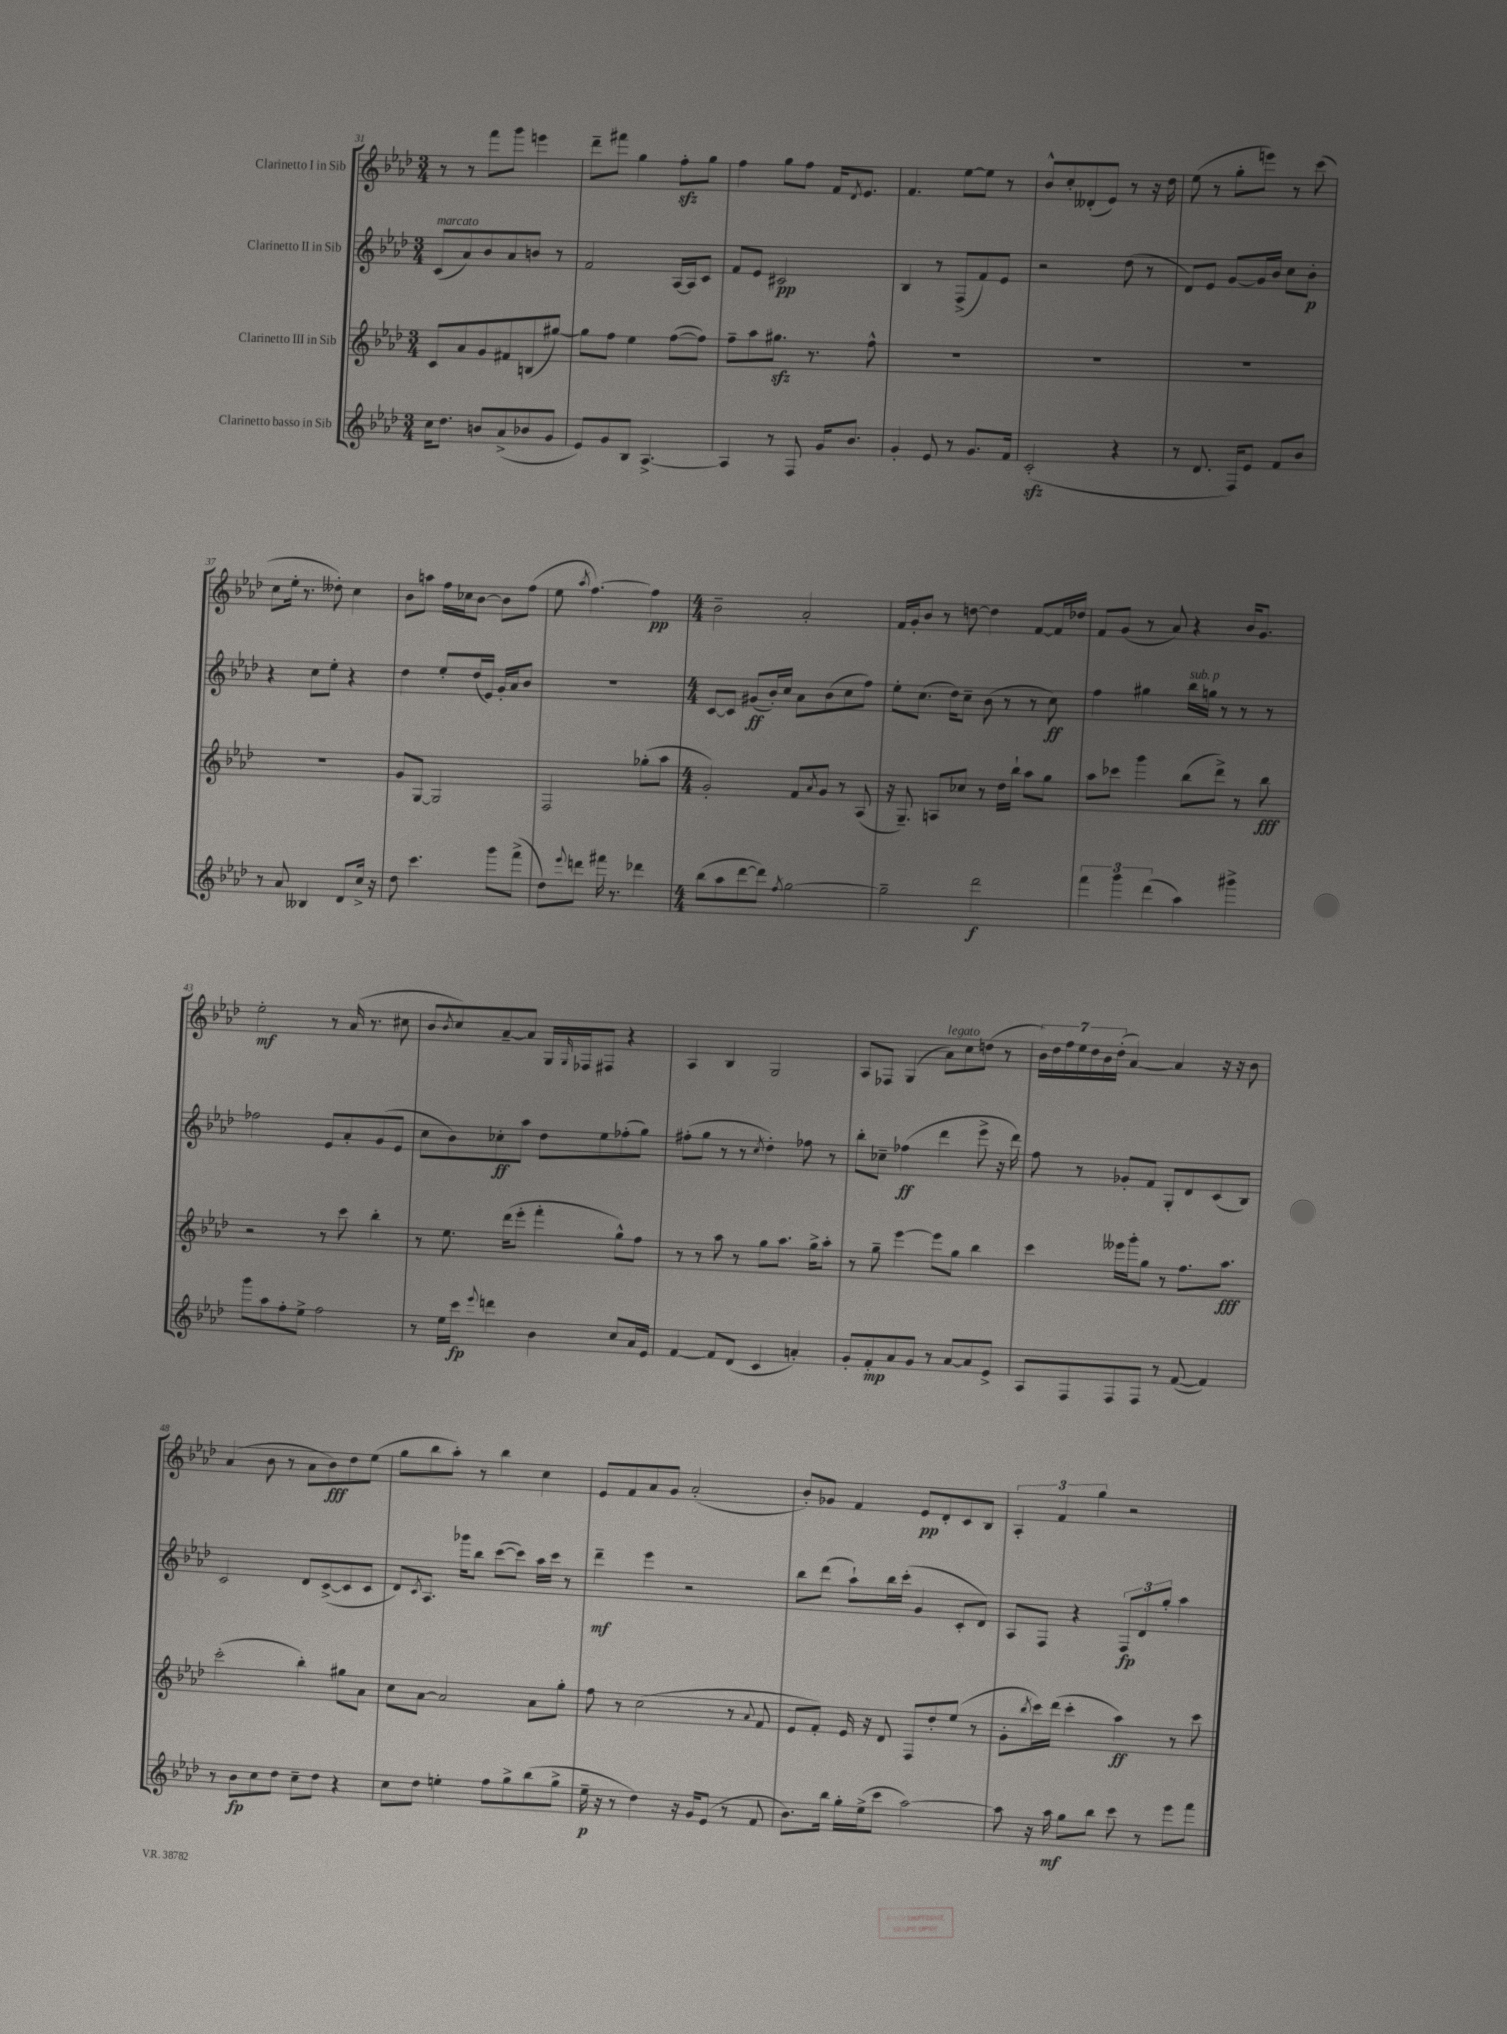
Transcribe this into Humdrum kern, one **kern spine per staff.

**kern	**dynam	**kern	**dynam	**kern	**dynam	**kern	**dynam
*part4	*part4	*part3	*part3	*part2	*part2	*part1	*part1
*staff4	*staff4	*staff3	*staff3	*staff2	*staff2	*staff1	*staff1
*I"Clarinetto basso in Sib	*	*I"Clarinetto III in Sib	*	*I"Clarinetto II in Sib	*	*I"Clarinetto I in Sib	*
*clefG2	*	*clefG2	*	*clefG2	*	*clefG2	*
*k[b-e-a-d-]	*	*k[b-e-a-d-]	*	*k[b-e-a-d-]	*	*k[b-e-a-d-]	*
*M3/4	*	*M3/4	*	*M3/4	*	*M3/4	*
=31	=31	=31	=31	=31	=31	=31	=31
!	!	!	!	!LO:TX:a:i:t=marcato	!	!	!
16cc\KL	.	8c/L	.	(8c/L	.	8r	.
8.dd-\J	.	.	.	.	.	.	.
.	.	8a-/	.	8a-/)	.	8r	.
8bn/L	.	8g/	.	8b-/	.	8fff\L	.
(8a-^/	.	8f#X/	.	8a-/	.	8ggg\J	.
8b-X/	.	(8Bn/	.	8bn/J	.	4eeen\	.
8g/J	.	[8gg#X/J)	.	8r	.	.	.
=32	=32	=32	=32	=32	=32	=32	=32
8e-/L)	.	8gg#\L]	.	2f/	.	8ddd-~\L	.
8g/	.	8ff\J	.	.	.	8fff#X\J	.
8B-/J	.	4ee-\	.	.	.	4gg\	.
[4.A-^/	.	.	.	.	.	.	.
.	.	([8ff\L	.	[16A-/LL	.	8ffzz'\L	.
.	.	.	.	16A-/J]	.	.	.
.	.	8ff\J])	.	8c/J	.	8gg\J	.
=33	=33	=33	=33	=33	=33	=33	=33
4A-/]	.	8ff~\L	.	8f/L	.	4ff\	.
.	.	8aa-\	.	8e-/J	.	.	.
8r	.	8.gg#Xzz\J	.	2c#X/	pp	8gg\L	.
8F/	.	.	.	.	.	8ff\J	.
.	.	8.r	.	.	.	.	.
16g/KL	.	.	.	.	.	16f/KL	.
.	.	.	.	.	.	8qd-/	.
8.b-/J	.	.	.	.	.	8.e-/J	.
.	.	8ff^^\	.	.	.	.	.
=34	=34	=34	=34	=34	=34	=34	=34
4g'/	.	2.r	.	4B-/	.	4.f/	.
8e-/	.	.	.	8r	.	.	.
8r	.	.	.	(8F^/L	.	[8ee-\L	.
8.g/L	.	.	.	8f/)	.	8ee-\J]	.
.	.	.	.	8e-/J	.	8r	.
16f/Jk	.	.	.	.	.	.	.
=35	=35	=35	=35	=35	=35	=35	=35
(2czz'/	.	2.r	.	2r	.	8b-^^/L	.
.	.	.	.	.	.	8cc'/	.
.	.	.	.	.	.	(8d--X'/	.
.	.	.	.	.	.	8e-/J)	.
4r	.	.	.	(8dd-\	.	8r	.
.	.	.	.	8r	.	16r	.
.	.	.	.	.	.	16dd-\	.
=36	=36	=36	=36	=36	=36	=36	=36
8r	.	2.r	.	8d-/L)	.	(8ee-\	.
8.d-/	.	.	.	8e-/J	.	8r	.
.	.	.	.	[8g/L	.	8gg'\L	.
16F/KL)	.	.	.	.	.	.	.
8e-/J	.	.	.	16g/L]	.	8eeen\J)	.
.	.	.	.	16b-/JJ	.	.	.
8f/L	.	.	.	8cc\L	.	8r	.
8b-/J	.	.	.	8b-'\J	p	(8ccc\	.
!!LO:LB:g=z
=37	=37	=37	=37	=37	=37	=37	=37
8r	.	2.r	.	4r	.	8cc\L	.
8a-/	.	.	.	.	.	16ee-'\Jk	.
.	.	.	.	.	.	8.r	.
4B--X/	.	.	.	8cc\L	.	.	.
.	.	.	.	8ee-'\J	.	8dd--X'\)	.
8d-/L	.	.	.	4r	.	4cc\	.
16cc^/Jk	.	.	.	.	.	.	.
16r	.	.	.	.	.	.	.
=38	=38	=38	=38	=38	=38	=38	=38
8dd-\	.	8g/L	.	4dd-\	.	8b-\L	.
4.ccc\	.	[8G/J	.	.	.	8aan\J	.
.	.	2G/]	.	8ee-'/L	.	16ff\LL	.
.	.	.	.	.	.	16cc-X\J	.
.	.	.	.	(16dd-/L	.	[8b-\J	.
.	.	.	.	16e-/JJ)	.	.	.
8ggg\L	.	.	.	16g'/LL	.	8b-\L]	.
.	.	.	.	16a-/J	.	.	.
(8fff^\J	.	.	.	8b-/J	.	(8ff\J	.
=39	=39	=39	=39	=39	=39	=39	=39
8dd-\L)	.	2F/	.	2.r	.	8ee-\	.
8qqeee-/	.	.	.	.	.	8qaa-/	.
8dddn\J	.	.	.	.	.	[4.ff\)	.
16fff#X\	.	.	.	.	.	.	.
8.r	.	.	.	.	.	.	.
4ddd-X\	.	(8gg-X'\L	.	.	.	4ff\]	pp
.	.	8aa-\J	.	.	.	.	.
=40	=40	=40	=40	=40	=40	=40	=40
*M4/4	*	*M4/4	*	*M4/4	*	*M4/4	*
(8bb-\L	.	2g'/)	.	[8c/L	.	2b-~\	.
8aa-\	.	.	.	8c/J]	.	.	.
[8ddd-\	.	.	.	(8g#X/L	ff	.	.
8ddd-\J])	.	.	.	16b-'/L)	.	.	.
.	.	.	.	16cc/JJ	.	.	.
8qff/	.	.	.	.	.	.	.
[2gg\	.	8f/L	.	8a-\L	.	2a-'/	.
.	.	8qa-/	.	.	.	.	.
.	.	8g/J	.	(8b-\	.	.	.
.	.	8r	.	8cc\	.	.	.
.	.	(8A-/	.	8ff\J)	.	.	.
=41	=41	=41	=41	=41	=41	=41	=41
2gg~\]	.	16r	.	8ee-'\L	.	16f/LL	.
.	.	8.G~/)	.	.	.	16g'/J	.
.	.	.	.	(8.cc\J	.	8b-/J	.
.	.	8An/L	.	.	.	8r	.
.	.	.	.	16dd-\KL)	.	.	.
.	.	8cc-X/J	.	8cc~\J	.	[8ddn\	.
2ddd-\	f	8r	.	(8b-\	.	4dd\]	.
.	.	16dd-\LL	.	8r	.	.	.
.	.	16bb-`\JJ	.	.	.	.	.
.	.	8aa-\L	.	8r	.	[8f/L	.
.	.	8gg\J	.	8cc\)	ff	16f/L]	.
.	.	.	.	.	.	16dd-X/JJ	.
=42	=42	=42	=42	=42	=42	=42	=42
6fff\	.	8aa-\L	.	4ff\	.	8f/L	.
.	.	8ccc-X\J	.	.	.	(8g/J	.
6ggg\	.	.	.	.	.	.	.
.	.	4ggg\	.	4gg#X\	.	8r	.
(6ddd-\	.	.	.	.	.	.	.
.	.	.	.	.	.	8a-/)	.
!	!	!	!	!LO:TX:a:i:t=sub. p	!	!	!
4aa-\)	.	(8bb-\L	.	16bb-\LL	.	4r	.
.	.	.	.	16ggn\JJ	.	.	.
.	.	8ddd-^\J)	.	8r	.	.	.
4ggg#X^\	.	8r	.	8r	.	16b-/KL	.
.	.	.	.	.	.	8.g/J	.
.	.	8bb-\	fff	8r	.	.	.
!!LO:LB:g=z
=43	=43	=43	=43	=43	=43	=43	=43
8ggg\L	.	2r	.	2ff-X\	.	2ee-'\	mf
8aa-\	.	.	.	.	.	.	.
8ff'\	.	.	.	.	.	.	.
8ee-^\J	.	.	.	.	.	.	.
2ff\	.	8r	.	8e-/L	.	8r	.
.	.	8ccc\	.	8a-'/	.	(16a-/	.
.	.	.	.	.	.	8.r	.
.	.	4bb-'\	.	(8g/	.	.	.
.	.	.	.	8e-/J	.	8cc#X\	.
=44	=44	=44	=44	=44	=44	=44	=44
8r	.	8r	.	8cc\L	.	8b-/L	.
.	.	.	.	.	.	8qb-/	.
16ee-\LL	.	8.ee-\	.	8b-\)	.	8cc/)	.
16ccc\JJ	fp	.	.	.	.	.	.
8qqeee-/	.	.	.	.	.	.	.
4dddn\	.	.	.	8cc-X'\	ff	[8a-~/	.
.	.	(16ddd-\KL	.	.	.	.	.
.	.	8eee-'\J	.	8aa-\J	.	8a-/J]	.
4b-\	.	4fff'\	.	8dd-\L	.	16G/LL	.
.	.	.	.	.	.	16qqG/	.
.	.	.	.	.	.	16F-X/J	.
.	.	.	.	8ee-\	.	8F#X/J	.
8cc/L	.	8gg^^\L)	.	(8ff-X'\	.	4r	.
16a-/L	.	8ff\J	.	8gg\J)	.	.	.
16e-/JJ	.	.	.	.	.	.	.
=45	=45	=45	=45	=45	=45	=45	=45
[4f/	.	8r	.	(8ff#X'\L	.	4A-/	.
.	.	8r	.	8gg\J	.	.	.
8f/L]	.	8aa-\	.	8r	.	4B-/	.
(8d-/J	.	8r	.	8r	.	.	.
.	.	.	.	8qcc/	.	.	.
4c/	.	8gg\L	.	4dd-'\)	.	2G/	.
.	.	8.aa-\J	.	.	.	.	.
4an'/)	.	.	.	8ff-X\	.	.	.
.	.	16gg^\KL	.	.	.	.	.
.	.	8aa-'\J	.	8r	.	.	.
=46	=46	=46	=46	=46	=46	=46	=46
8g'/L	.	8r	.	8bb-'\L	.	8A-/L	.
8f'/	mp	8gg~\	.	8cc-X~\J	.	8F-X/J	.
8a-/	.	[4eee-\	.	(4ff-X\	ff	(4G/	.
8g/J	.	.	.	.	.	.	.
!	!	!	!	!	!	!LO:TX:a:i:t=legato	!
8r	.	8eee-\L]	.	4ddd-\	.	8a-\L)	.
[8a-/L	.	8gg\J	.	.	.	8cc\	.
8a-/]	.	4bb-\	.	8eee-^\	.	(8ddn\J	.
8e-^/J	.	.	.	16r	.	8r	.
.	.	.	.	16ddd-\)	.	.	.
=47	=47	=47	=47	=47	=47	=47	=47
8A-/L	.	4ccc\	.	8ff\	.	28b-\LL)	.
.	.	.	.	.	.	28dd-\	.
.	.	.	.	.	.	28ff\	.
.	.	.	.	.	.	28ee-\	.
8F/	.	.	.	8r	.	.	.
.	.	.	.	.	.	28dd-\	.
.	.	.	.	.	.	28b-\	.
.	.	.	.	.	.	(28dd-'\JJ	.
8F/	.	16eee--X\LL	.	8g-X'/L	.	[4a-/)	.
.	.	16ggg'\J	.	.	.	.	.
8F/J	.	8gg\J	.	8f/J	.	.	.
8r	.	8r	.	8G'/L	.	4a-/]	.
([8f/	.	8.ff\L	.	8d-/	.	.	.
4f/])	.	.	.	(8c/	.	16r	.
.	.	8.aa-\J	fff	.	.	16r	.
.	.	.	.	8B-/J)	.	8b-\	.
!!LO:LB:g=z
=48	=48	=48	=48	=48	=48	=48	=48
8r	.	(2ccc'\	.	2c/	.	(4a-/	.
8b-\L	fp	.	.	.	.	.	.
8cc\	.	.	.	.	.	8b-\	.
8dd-\J	.	.	.	.	.	8r	.
8cc~\L	.	4bb-'\)	.	8d-/L	.	8a-\L	.
8dd-\J	.	.	.	([8c^/	.	8b-\)	fff
4r	.	8gg#X\L	.	8c/]	.	8dd-\	.
.	.	8a-\J	.	8c/J	.	(8ee-\J	.
=49	=49	=49	=49	=49	=49	=49	=49
8cc\L	.	8cc\L	.	8d-/L)	.	8gg\L	.
.	.	.	.	8qc/	.	.	.
8dd-\J	.	[8a-\J	.	8.A-/J	.	8bb-\	.
4een'\	.	2a-/]	.	.	.	8aa-'\J)	.
.	.	.	.	16ggg-X\KL	.	.	.
.	.	.	.	8bb-\J	.	8r	.
8ff\L	.	.	.	([8ccc\L	.	4bb-\	.
8gg^\	.	.	.	8ccc\J])	.	.	.
(8bb-\	.	8a-\L	.	16aa-\LL	.	4cc\	.
.	.	.	.	16ccc\JJ	.	.	.
8gg^\J	.	8gg'\J	.	8r	.	.	.
=50	=50	=50	=50	=50	=50	=50	=50
16ee-~\	p	8ff\	.	4ddd-~\	mf	8e-/L	.
16r	.	.	.	.	.	.	.
8r	.	8r	.	.	.	8f/	.
4dd-\)	.	(2cc\	.	4eee-\	.	8a-/	.
.	.	.	.	.	.	8g/J	.
16r	.	.	.	2r	.	(2a-'/	.
16g/KL	.	.	.	.	.	.	.
(8e-/J	.	.	.	.	.	.	.
8r	.	8r	.	.	.	.	.
.	.	8qqa-/	.	.	.	.	.
8f/	.	8f/	.	.	.	.	.
=51	=51	=51	=51	=51	=51	=51	=51
8.b-\L)	.	8e-/L	.	8bb-\L	.	8b-'/L)	.
.	.	8f'/J)	.	(8ddd-\J	.	8g-X/J	.
16bb-\Jk	.	.	.	.	.	.	.
16gg'\LL	.	16e-/	.	8aa-`\L)	.	4f/	.
(16ee-^\J	.	16r	.	.	.	.	.
8ccc\J	.	8d-/	.	16bb-\L	.	.	.
.	.	.	.	(16ccc'\JJ	.	.	.
[2aa-\)	.	8F/L	.	4g/	.	8e-/L	pp
.	.	8dd-'/	.	.	.	8d-'/	.
.	.	(8ee-/J	.	8c'/L	.	8c/	.
.	.	8r	.	8d-/J)	.	8B-/J	.
=52	=52	=52	=52	=52	=52	=52	=52
8aa-\]	.	8g'\L	.	8A-/L	.	6A-'/	.
.	.	8qbb-/	.	.	.	.	.
16r	.	16ccc\L)	.	8F/J	.	.	.
.	.	.	.	.	.	6f/	.
16aa-\	mf	(16ddd-\JJ	.	.	.	.	.
8gg\L	.	4ccc'\	.	4r	.	.	.
.	.	.	.	.	.	6gg\	.
8bb-\J	.	.	.	.	.	.	.
8ccc\	.	4aa-\)	ff	12F/L	fp	2r	.
.	.	.	.	12d-/	.	.	.
8r	.	.	.	.	.	.	.
.	.	.	.	12gg'/J	.	.	.
8eee-\L	.	8r	.	4aa-\	.	.	.
8fff\J	.	8ccc\	.	.	.	.	.
==	==	==	==	==	==	==	==
*-	*-	*-	*-	*-	*-	*-	*-
